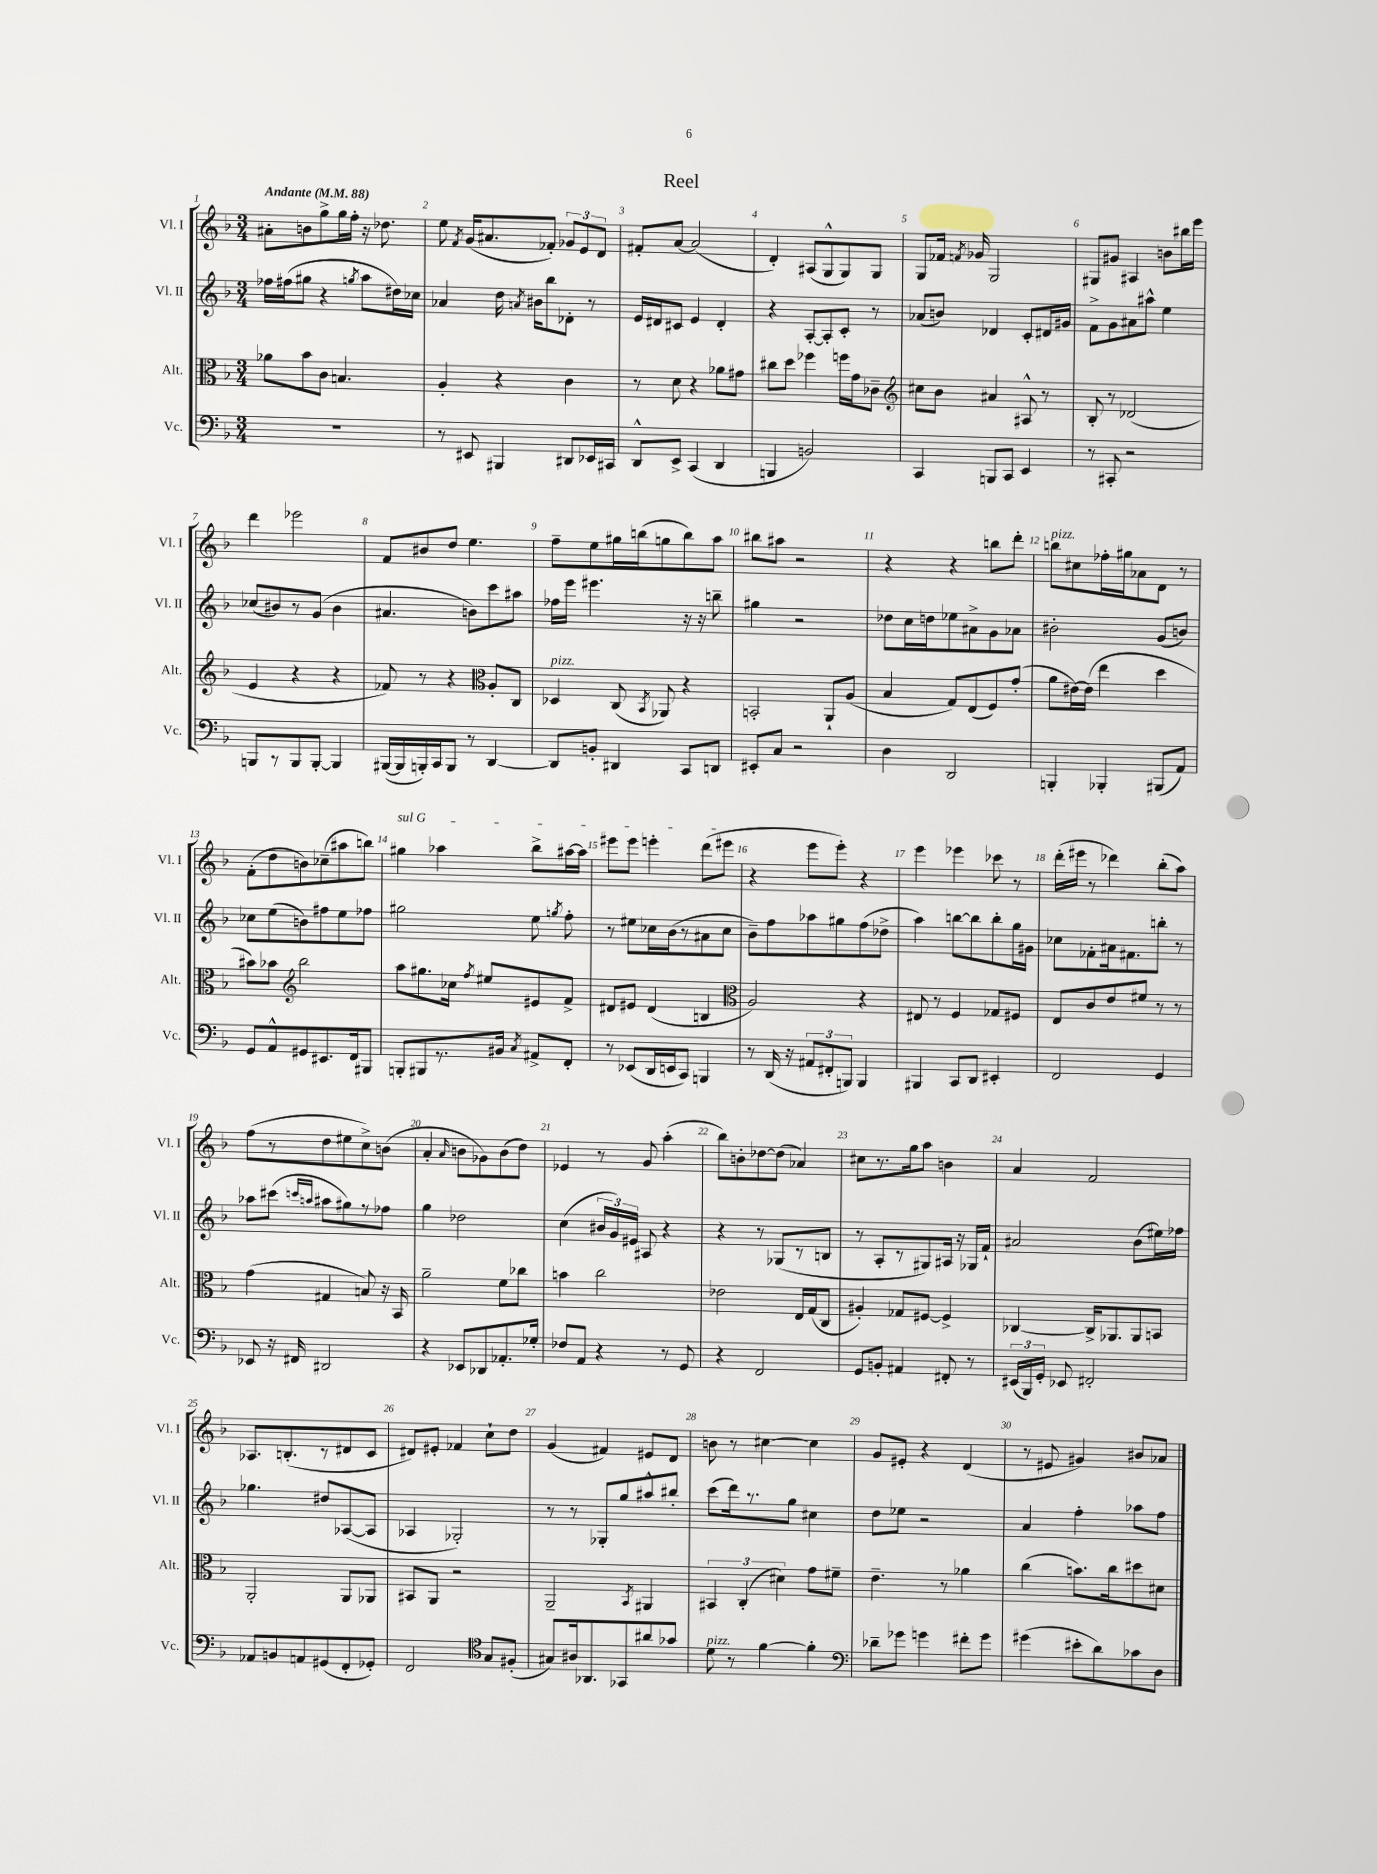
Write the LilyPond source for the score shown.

\header { title = "Reel" }
<<
\new StaffGroup <<
\new Staff = "s0" \with { instrumentName = "Vl. I" shortInstrumentName = "Vl. I" } {
    \clef treble \key f \major \numericTimeSignature \time 3/4 \tempo "Andante" 4 = 88
    \autoBeamOff ais'8[-. b'8 g''8-> g''16 f''16]-. r16 des''8. |
    e''8 \acciaccatura { f'8 } g'16[( ais'8. fes'8]-.) \tuplet 3/2 { ges'8[ e'8 d'8] } |
    fis'8[-. a'8]~ a'2( |
    d'4-.) ais8[( g8-^ g8) g8] |
    g8[ fes'16] \acciaccatura { f'8 } ges'16 g2 |
    gis8[ gis'8] ais4 b'8[ bis''16 e'''16] |
    d'''4 ees'''2 |
    f'8[ bis'8 d''8] e''4. |
    f''8[-- e''8 gis''16 b''16( g''8 b''8) a''8] |
    bis''8[ ais''8] r2 |
    r4 r4 b''8[ d'''8]-. |
    b''8[^\markup { \italic "pizz." } cis''8 fes''16-. gis''16 aes'8 d'8] r8 |
    f'8[-.( d''8 b'8) ces''8--( ais''8 b''8]) |
    \once \override TextSpanner.bound-details.left.text = \markup { \italic "sul G" } gis''4\startTextSpan aes''4 bes''8[-> ais''16~ ais''16] |
    eis'''8[ eis'''8] e'''4-. d'''8[( eis'''8]\stopTextSpan |
    r4 e'''8[ e'''8]-.) r4 |
    e'''4 ees'''4 ces'''8 r8 |
    d'''16[-.( eis'''16] r8 des'''4) bes''8[-.( a''8]) |
    f''8[( r8 d''8 eis''8 c''8->) b'8]( |
    a'4-. \grace { a'16 } b'8[ ges'8) b'8( d''8]) |
    ees'4 r8 g'8 a''4-.( |
    bes''8[) b'8-. des''8~ des''8]( aes'4) |
    cis''8[ r8. g''16 a''8] b'4 |
    a'4 f'2 |
    aes8.[ b8.-.( r8 dis'8 c'8] |
    dis'8[) eis'8]-. fes'4 c''8[-! d''8] |
    g'4( fis'4) eis'8[ d'8] |
    b'8 r8 cis''4~ cis''4 |
    g'8[ eis'8]-. r4 d'4( |
    r8 eis'8 gis'4) bis'8[ aes'8] \bar "|." |
}
\new Staff = "s1" \with { instrumentName = "Vl. II" shortInstrumentName = "Vl. II" } {
    \clef treble \key f \major \numericTimeSignature \time 3/4
    \autoBeamOff fes''16[ fis''16( gis''8] r4 \acciaccatura { g''8 } a''8[ dis''16) ces''16] |
    aes'4 d''16 \acciaccatura { a'8 } bis'16[ bes''8 des'8]-. r8 |
    e'16[ dis'16 cis'8] e'4 dis'4-. |
    r4 a8[~-. a8-. c'8]-. r8 |
    aes'8[( b'8]) des'4 c'8[-. dis'16 gis'16] |
    f'8[-> g'8 ais'8 ais''8]-^ e''4 |
    ces''8[( bis'8) r8 g'8]( bis'4 |
    ais'4. b'8[) c'''8 ais''8] |
    fes''16[ e'''16] eis'''4. r16 r16 b''8-- |
    gis''4 r2 |
    des''8[ c''16 d''16 ees''8 ais'8-> g'8 aes'8] |
    bis'2-. g'8[( b'8]) |
    ces''8[ e''8( b'8) fis''8 e''8 fes''8] |
    gis''2 e''8 \acciaccatura { g''8 } f''8-. |
    r8 eis''8[ ces''16 bes'16( r8 ais'8 ces''8] |
    bes'8[--) f''8 aes''8 gis''8 f''8( des''8]-> |
    a''4) b''8[~ b''8 b''8-. g''16 gis'16] |
    ces''8[ fes'8-. ais'16 fis'8. b''8]-. r8 |
    aes''8[ cis'''8]( \grace { c'''16[ a''16] } ais''8[ gis''8) r8 fes''8] |
    g''4 des''2 |
    c''4( \tuplet 3/2 { bis'16[ g'16) eis'16] } ais8 r4 |
    r4 r8 ges8[( r8 b8] |
    r8 a8[-. r8 gis8) ais16] r16 ges16[ f'16]-! |
    ais'2 bes'8[( eis''16) fes''16] |
    ges''4. dis''8[ aes8~( aes8] |
    aes4 ges2-.) |
    r8 r8 ges8[-. g''8 ais''8-^ bis''8]-. |
    c'''8[( d'''16) r8. g''8] cis''4 |
    d''8[ ees''8] r2 |
    a'4 f''4-. aes''8[ f''8] \bar "|." |
}
\new Staff = "s2" \with { instrumentName = "Alt." shortInstrumentName = "Alt." } {
    \clef alto \key f \major \numericTimeSignature \time 3/4
    \autoBeamOff aes'8[ bes'8 c'8] b4. |
    a4-. r4 c'4 |
    r8 d'8 r4 aes'8[ gis'8] |
    cis''8[ d''8] fes''4 f''16[ g'16 ces'8]-- |
    \clef treble cis''8[ bes'8] ais'4 ais8-^ r8 |
    bes8-. r8 des'2( |
    e'4 r4 r4 |
    fes'8) r8 r4 \clef alto a8[-. c8] |
    des4^\markup { \italic "pizz." } c8( \acciaccatura { bes,8 } aes,8) r4 |
    b,2-. a,8[-! a8]( |
    bes4 g8[) e8( f8) g'8]-.( |
    a'8[ eis'16~) eis'16]( e''4 d''4 |
    bis'8[) bes'8] \clef treble bes''2 |
    a''8[ gis''8. ces''16] \acciaccatura { f''8 } eis''8[ eis'8 f'8]-> |
    dis'8[ eis'8] dis'4( b4 |
    \clef alto a2) r4 |
    eis8 r8 f4 ges8[ fis8] |
    e8[ c'8 e'8 fis'8] r8 r8 |
    g'4( gis4 b8) r16 bes,16 |
    a'2-- f'8[ ces''8] |
    b'4 c''2 |
    ees'2 e16[ g16( c8] |
    ais4-.) ges8[ fis8]~ fis4-> |
    ces4~ ces16[-> aes,8. aes,8 b,8] |
    a,2-. a,8[ aes,8] |
    bis,8[ a,8] r2 |
    a,2-- \acciaccatura { bes,8 } ais,4 |
    \tuplet 3/2 { bis,4 c4-.( dis'4) } g'8[ fis'8]-- |
    e'4.-- r8 aes'4 |
    c''4( b'8.[) c''16 dis''8 dis'8] \bar "|." |
}
\new Staff = "s3" \with { instrumentName = "Vc." shortInstrumentName = "Vc." } {
    \clef bass \key f \major \numericTimeSignature \time 3/4
    \autoBeamOff R2. |
    r8 eis,8 bis,,4 dis,8[ ees,16 cis,16] |
    d,8[-^ e,8]-> c,4( d,4 |
    b,,4 b,2) |
    c,4 b,,8[ c,8] e,4 |
    r8 cis,8-. r2 |
    b,,8[ r8 b,,8 b,,8]~-. b,,4 |
    bis,,16[~( bis,,16 b,,16-.) c,16 b,,8] r8 d,4~ |
    d,8[ b,8]-. dis,4 c,8[ d,8] |
    eis,8[-. c8] r2 |
    d4 d,2 |
    b,,4-. bes,,4-. bis,,8[( a,8]) |
    g,8[ a,8-^ gis,8 eis,8. f,16 bis,,8] |
    b,,8[-. bis,,8 r8. bis,16] \acciaccatura { c8 } ais,8[-> f,8]-. |
    r8 ees,8[( d,16 e,16 c,8]) b,,4 |
    r8 d,16( r16 \tuplet 3/2 { ais,8[ fis,8-. b,,8]) } b,,4 |
    bis,,4 c,8[ d,8] eis,4-. |
    f,2 g,4 |
    ees,8 r16 fis,16 dis,2 |
    r4 ees,8[ des,8 aes,8.-. ges16]-. |
    fes8[ a,8] r4 r8 g,8 |
    r4 f,2 |
    g,8[ b,8]-. ais,4 fis,8-. r8 |
    \tuplet 3/2 { eis,16[( bes,,16) g,16]-. } ees,8 fis,2-. |
    aes,8[ b,8 a,8 gis,8( f,8-. ges,8]-.) |
    f,2 \clef tenor g8[ fis8]-.( |
    gis8[) ais16 aes,8. ges,8 ais'8 ges'8] |
    d'8^\markup { \italic "pizz." } r8 f'4~ f'4-. |
    \clef bass des'8[-- ges'8] g'4 fis'8[-. g'8] |
    gis'4( eis'8[-. d'8) ces'8 d8] \bar "|." |
}
>>
>>
\layout { \context { \Score \override BarNumber.break-visibility = ##(#f #t #t) barNumberVisibility = #all-bar-numbers-visible } }
